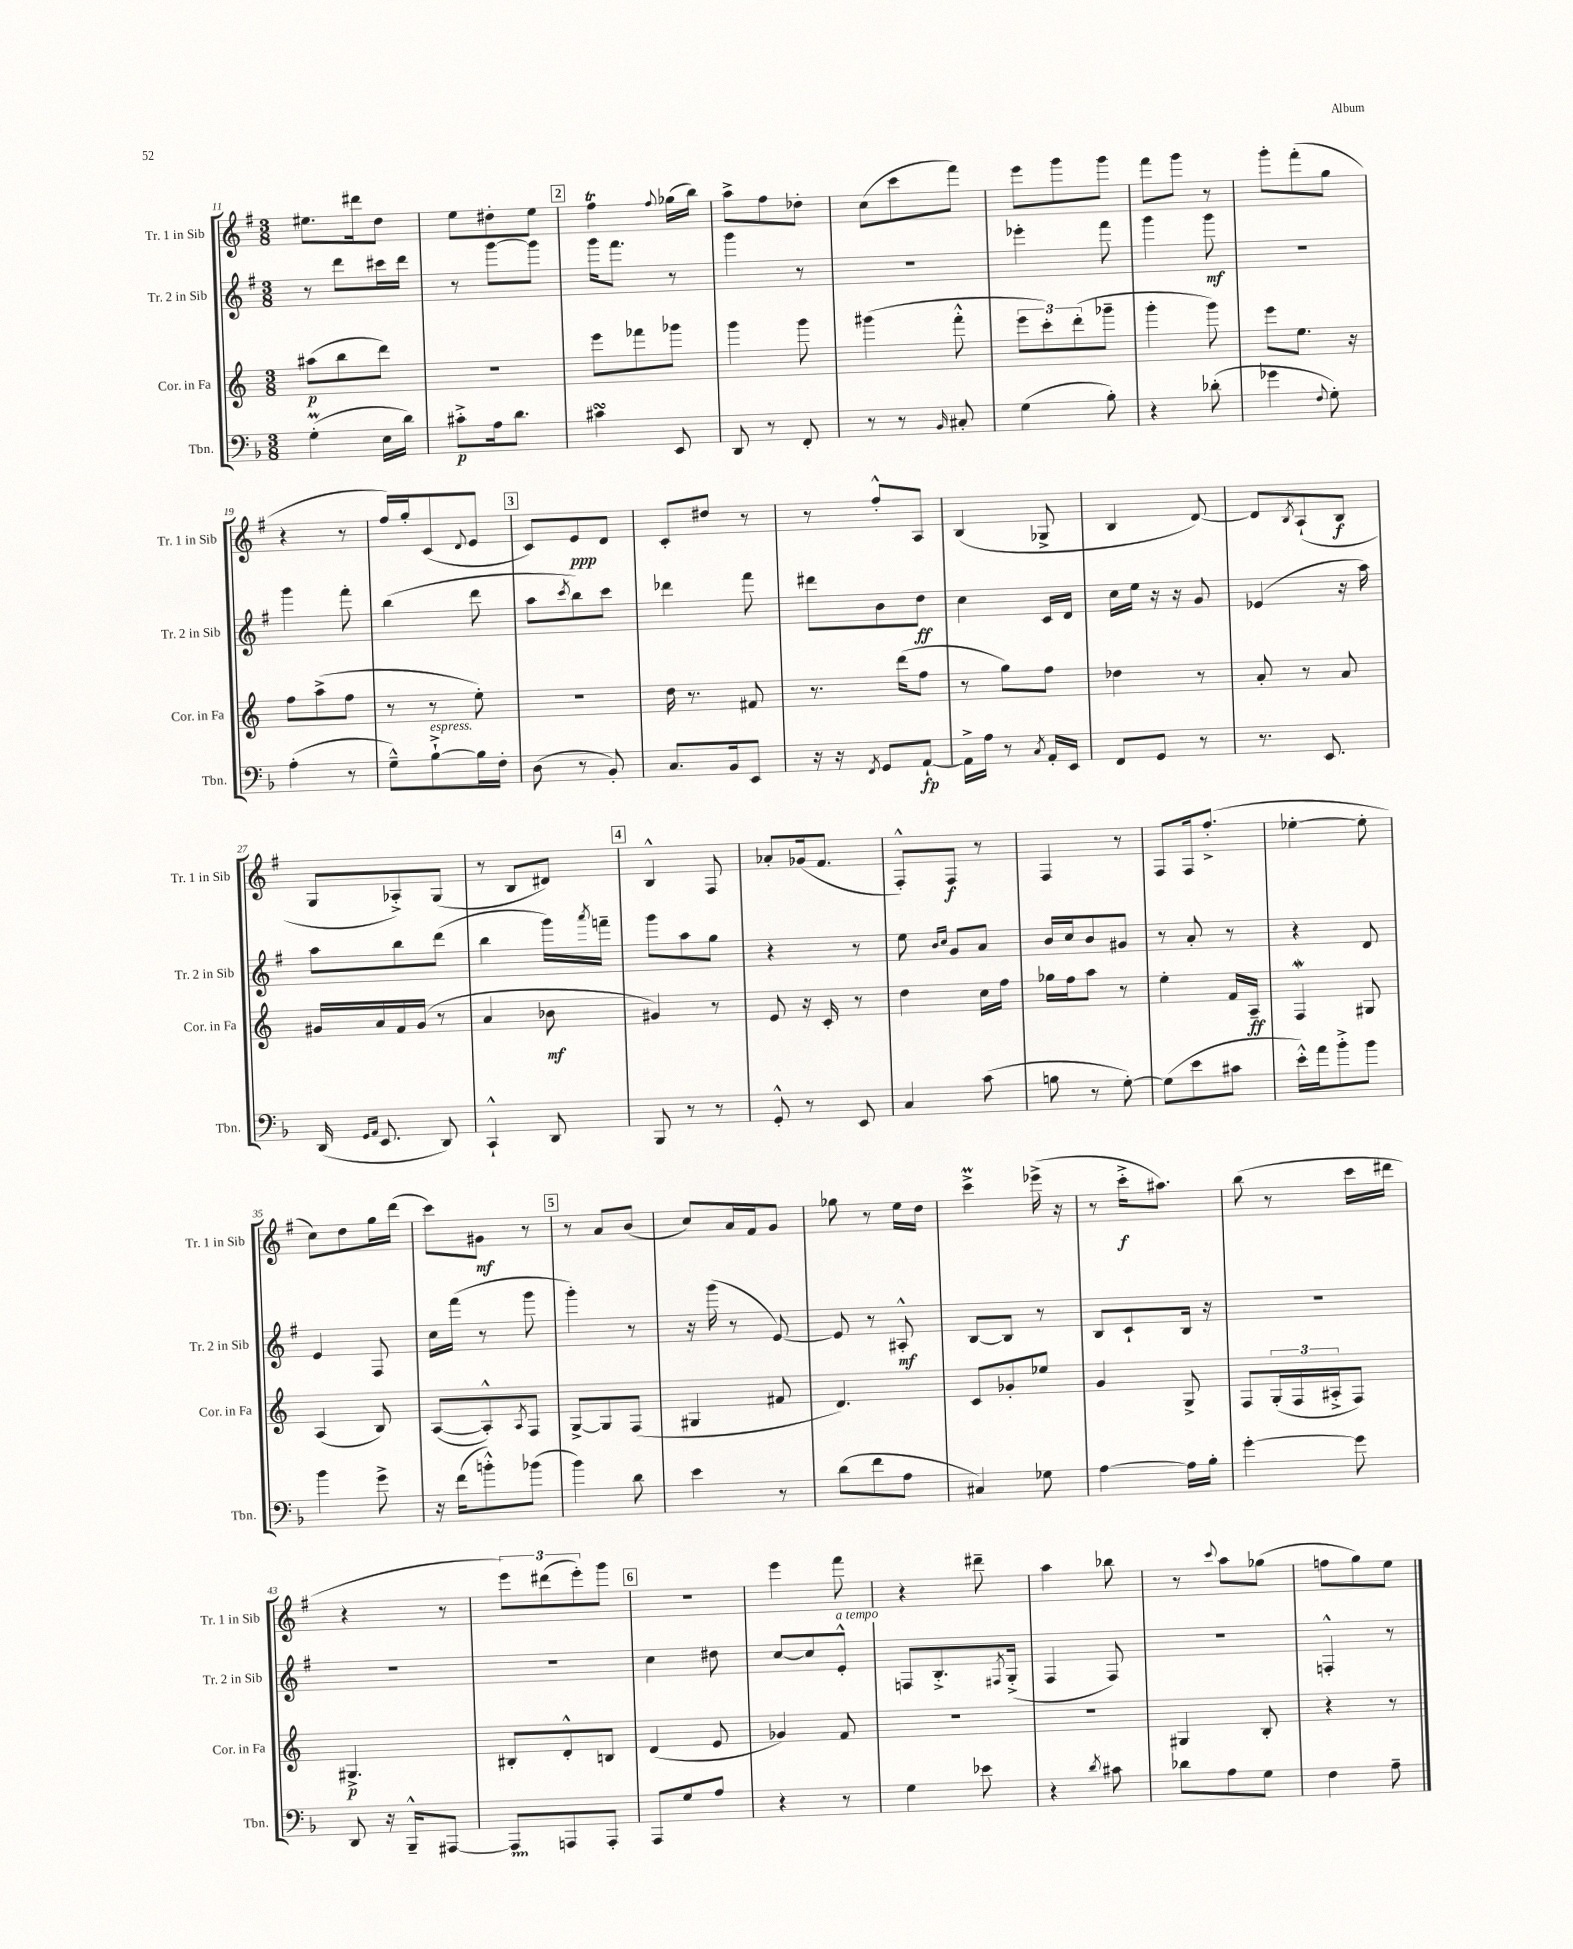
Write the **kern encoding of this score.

**kern	**kern	**kern	**kern
*staff4	*staff3	*staff2	*staff1
*clefF4	*clefG2	*clefG2	*clefG2
*k[b-]	*k[]	*k[f#]	*k[f#]
*M3/8	*M3/8	*M3/8	*M3/8
(4G'\	(8aa#\L	8r	8.ee#\L
.	8bb\	8ddd\L	.
.	.	.	16ddd#\k
16E\LL	8ddd\J)	16ccc#\L	8dd\J
16d\JJ)	.	16ddd\JJ	.
=	=	=	=
8c#'^\L	4.r	8r	8ee\L
16A\k	.	[8ggg\L	8dd#'\
8.d\J	.	.	.
.	.	8ggg\]J	8ee\J
=	=	=	=
4c#\	8eee\L	16ggg\LK	4ff#\
.	.	8.fff#\J	.
.	8fff-\	.	.
.	.	.	8qqff#/
8EE/	8ggg-\J	8r	(16gg-\LL
.	.	.	16bb\JJ)
=	=	=	=
8DD/	4ggg\	4ggg\	8aa^\L
8r	.	.	8ff#\
8FF'/	8ggg\	8r	8dd-'\J
=	=	=	=
8r	(4ggg#\	4.r	(8cc\L
8r	.	.	8ccc\
16qqBB-/	.	.	.
8C#'/	8fff'^^\	.	8fff#\J)
=	=	=	=
(4G\	12eee\L	4eee-'\	8eee\L
.	12ccc'\)	.	.
.	.	.	8ggg\
.	(12ddd'\	.	.
8B-'\)	8ggg-~\J	8fff#\	8ggg\J
=	=	=	=
4r	4ggg'\	4ggg\	8fff#\L
.	.	.	8ggg\J
(8d-'\	8ggg\)	8ggg\	8r
=	=	=	=
4g-\	8eee\L	4.r	8ggg'\L
.	8.ee\J	.	(8fff#'\
8qqF/	.	.	.
8G'\)	.	.	8gg\J
.	16r	.	.
=	=	=	=
(4A'\	8ff\L	4ggg\	4r
.	(8aa^\	.	.
8r	8ff\J	8fff#'\	8r
=	=	=	=
8G~^^\L)	8r	(4bb\	16ff#/LL)
.	.	.	16gg'/J
[8B-`^\	8r	.	(8c/
.	.	.	8qqd/
16B-\]L	8ee'\)	8ddd\	8e/J
16F'\JJ	.	.	.
=	=	=	=
(8D\	4.r	8aa\L	8c/L)
.	.	8qccc/	.
8r	.	8bb\)	8e/
8BB-'/)	.	8ccc\J	8d/J
=	=	=	=
8.C/L	16dd\	4ddd-\	8c'/L
.	8.r	.	.
.	.	.	8dd#/J
16BB-/k	.	.	.
8EE/J	8f#/	8fff#\	8r
=	=	=	=
16r	8.r	8ddd#\L	8r
16r	.	.	.
8qFF/	.	.	.
8GG/L	.	8b\	8ff#'^^/L
.	(16ddd\LK	.	.
[8AA`/J	8ff\J	8dd\J	8A/J
=	=	=	=
16AA^\]LL	8r	4cc\	(4B/
16A\JJ	.	.	.
8r	8gg\L)	.	.
8qC/	.	.	.
16AA'/LL	8ff\J	16c/LL	8G-^/
16EE/JJ	.	16d/JJ	.
=	=	=	=
8FF/L	4dd-\	16cc\LL	4B/
.	.	16ee\JJ	.
8GG/J	.	16r	.
.	.	16r	.
8r	8r	8g/	[8d/)
=	=	=	=
8.r	8a'/	(4e-/	8d/]L
.	.	.	8qB/
.	8r	.	(8A`/
8.EE/	.	.	.
.	8a/	16r	8B/J
.	.	16aa\)	.
=	=	=	=
(16DD/	16g#/LL	8aa\L	8G/L
16qqGG/LL	.	.	.
16qqAA/JJ	.	.	.
8.EE/	16a/	.	.
.	16f/	8bb\	8A-'^/)
.	(16g#/JJ	.	.
8DD/)	8r	(8ddd\J	(8G/J
=	=	=	=
4CC`^^/	4a/	4bb\	8r
.	.	.	8B/L
8DD/	8b-\	16ggg\LL)	8d#/J)
.	.	8qaaa/	.
.	.	16fff~\JJ	.
=	=	=	=
8BBB-/	4g#/)	8ggg\L	4B^^/
8r	.	8aa\	.
8r	8r	8gg\J	8F#/
=	=	=	=
8GG'^^/	8e/	4r	8a-'/L
8r	16r	.	(16g-/k
.	16c'/	.	8.f#/J
8EE/	8r	8r	.
=	=	=	=
4C/	4dd\	8ee\	8F#'^^/L)
.	.	16qqb/LL	.
.	.	16qqcc/JJ	.
.	.	8g/L	8F#/J
(8c\	16cc\LL	8a/J	8r
.	16ff\JJ	.	.
=	=	=	=
8B\	16gg-\LL	16b/LL	4F#/
.	16ff\J	16cc/J	.
8r	8aa\J	8b/	.
[8G'\)	8r	8g#/J	8r
=	=	=	=
(8G\]L	4ee'\	8r	8F#/L
8e\	.	8a'/	16F#/k
.	.	.	(8.ff#'^/J
8c#\J	16f/LL	8r	.
.	16A~/JJ	.	.
=	=	=	=
16e'^^\LL)	4F/	4r	[4ee-'\
16a\J	.	.	.
8b-'^\	.	.	.
8b-\J	8G#/	8d/	8ee-'\]
=	=	=	=
4b-\	(4A/	4e/	8cc\L)
.	.	.	8dd\
8g^\	8B/)	8F#/	16gg\L
.	.	.	(16ddd\JJ
=	=	=	=
16r	([8A/L	16cc\LL	8ccc\L)
(16f\LK	.	(16fff#\JJ	.
8b'^^\)	8A'^^/])	8r	8g#\J
.	8qA/	.	.
(8b-\J	8F/J	8ggg\	8r
=	=	=	=
4b-\)	[8G^/L	4ggg'\)	8r
.	8G/]	.	8a/L
8d\	(8F/J	8r	(8b/J
=	=	=	=
4e\	4G#/	16r	8cc/L)
.	.	(16ggg\	.
.	.	8r	16a/L
.	.	.	16f#/J
8r	8f#/	[8e/)	8g/J
=	=	=	=
(8d\L	4.d/)	8e/]	8gg-\
8f\	.	8r	8r
8A\J	.	8A#'^^/	16ee\LL
.	.	.	16dd\JJ
=	=	=	=
4C#/)	8c/L	[8B/L	4ccc^\
.	8g-'/	8B/]J	.
8G-\	8ee-/J	8r	(16eee-^\
.	.	.	16r
=	=	=	=
[4A\	4g/	8B/L	8r
.	.	8c`/	16ccc'^\LK
.	.	.	8.aa#\J)
16A\]LL	8G^/	16B/Jk	.
16B-'\JJ	.	16r	.
=	=	=	=
[4g'\	8F/L	4.r	(8bb\
.	(24G'/L	.	8r
.	24F/	.	.
.	24A#'^/J	.	.
8g\]	8F/J)	.	16ccc\LL
.	.	.	16ddd#\JJ
=	=	=	=
8DD/	4.G#^/	4.r	4r
16r	.	.	.
16BBB-~^^/LK	.	.	.
[8AAA#/J	.	.	8r
=	=	=	=
8AAA#/]L	8B#'/L	4.r	12eee\L)
.	.	.	(12ddd#\
8AAA/	8d'^^/	.	.
.	.	.	12eee'\)
8AAA'/J	8B/J	.	8ggg\J
=	=	=	=
8AAA/L	(4d/	4cc\	4.r
8G/	.	.	.
8A/J	8e/	8dd#\	.
=	=	=	=
4r	4g-/)	[8cc/L	4eee\
.	.	8cc/]	.
8r	8f/	8e'^^/J	8fff#\
=	=	=	=
4G\	4.r	8F/L	4r
.	.	8.B'^/	.
8e-\	.	.	8ddd#~\
.	.	8qF#/	.
.	.	(16G'^/Jk	.
=	=	=	=
4r	4.r	4F#/	4aa\
8qd/	.	.	.
8c#\	.	8F#/)	8bb-\
=	=	=	=
8d-\L	4G#/	4.r	8r
.	.	.	8qqccc/
8A\	.	.	8aa\L
8G\J	8B'/	.	(8gg-\J
=	=	=	=
4F\	4r	4F'^^/	8ff\L
.	.	.	8gg\)
8A~\	8r	8r	8ee\J
==	==	==	==
*-	*-	*-	*-
